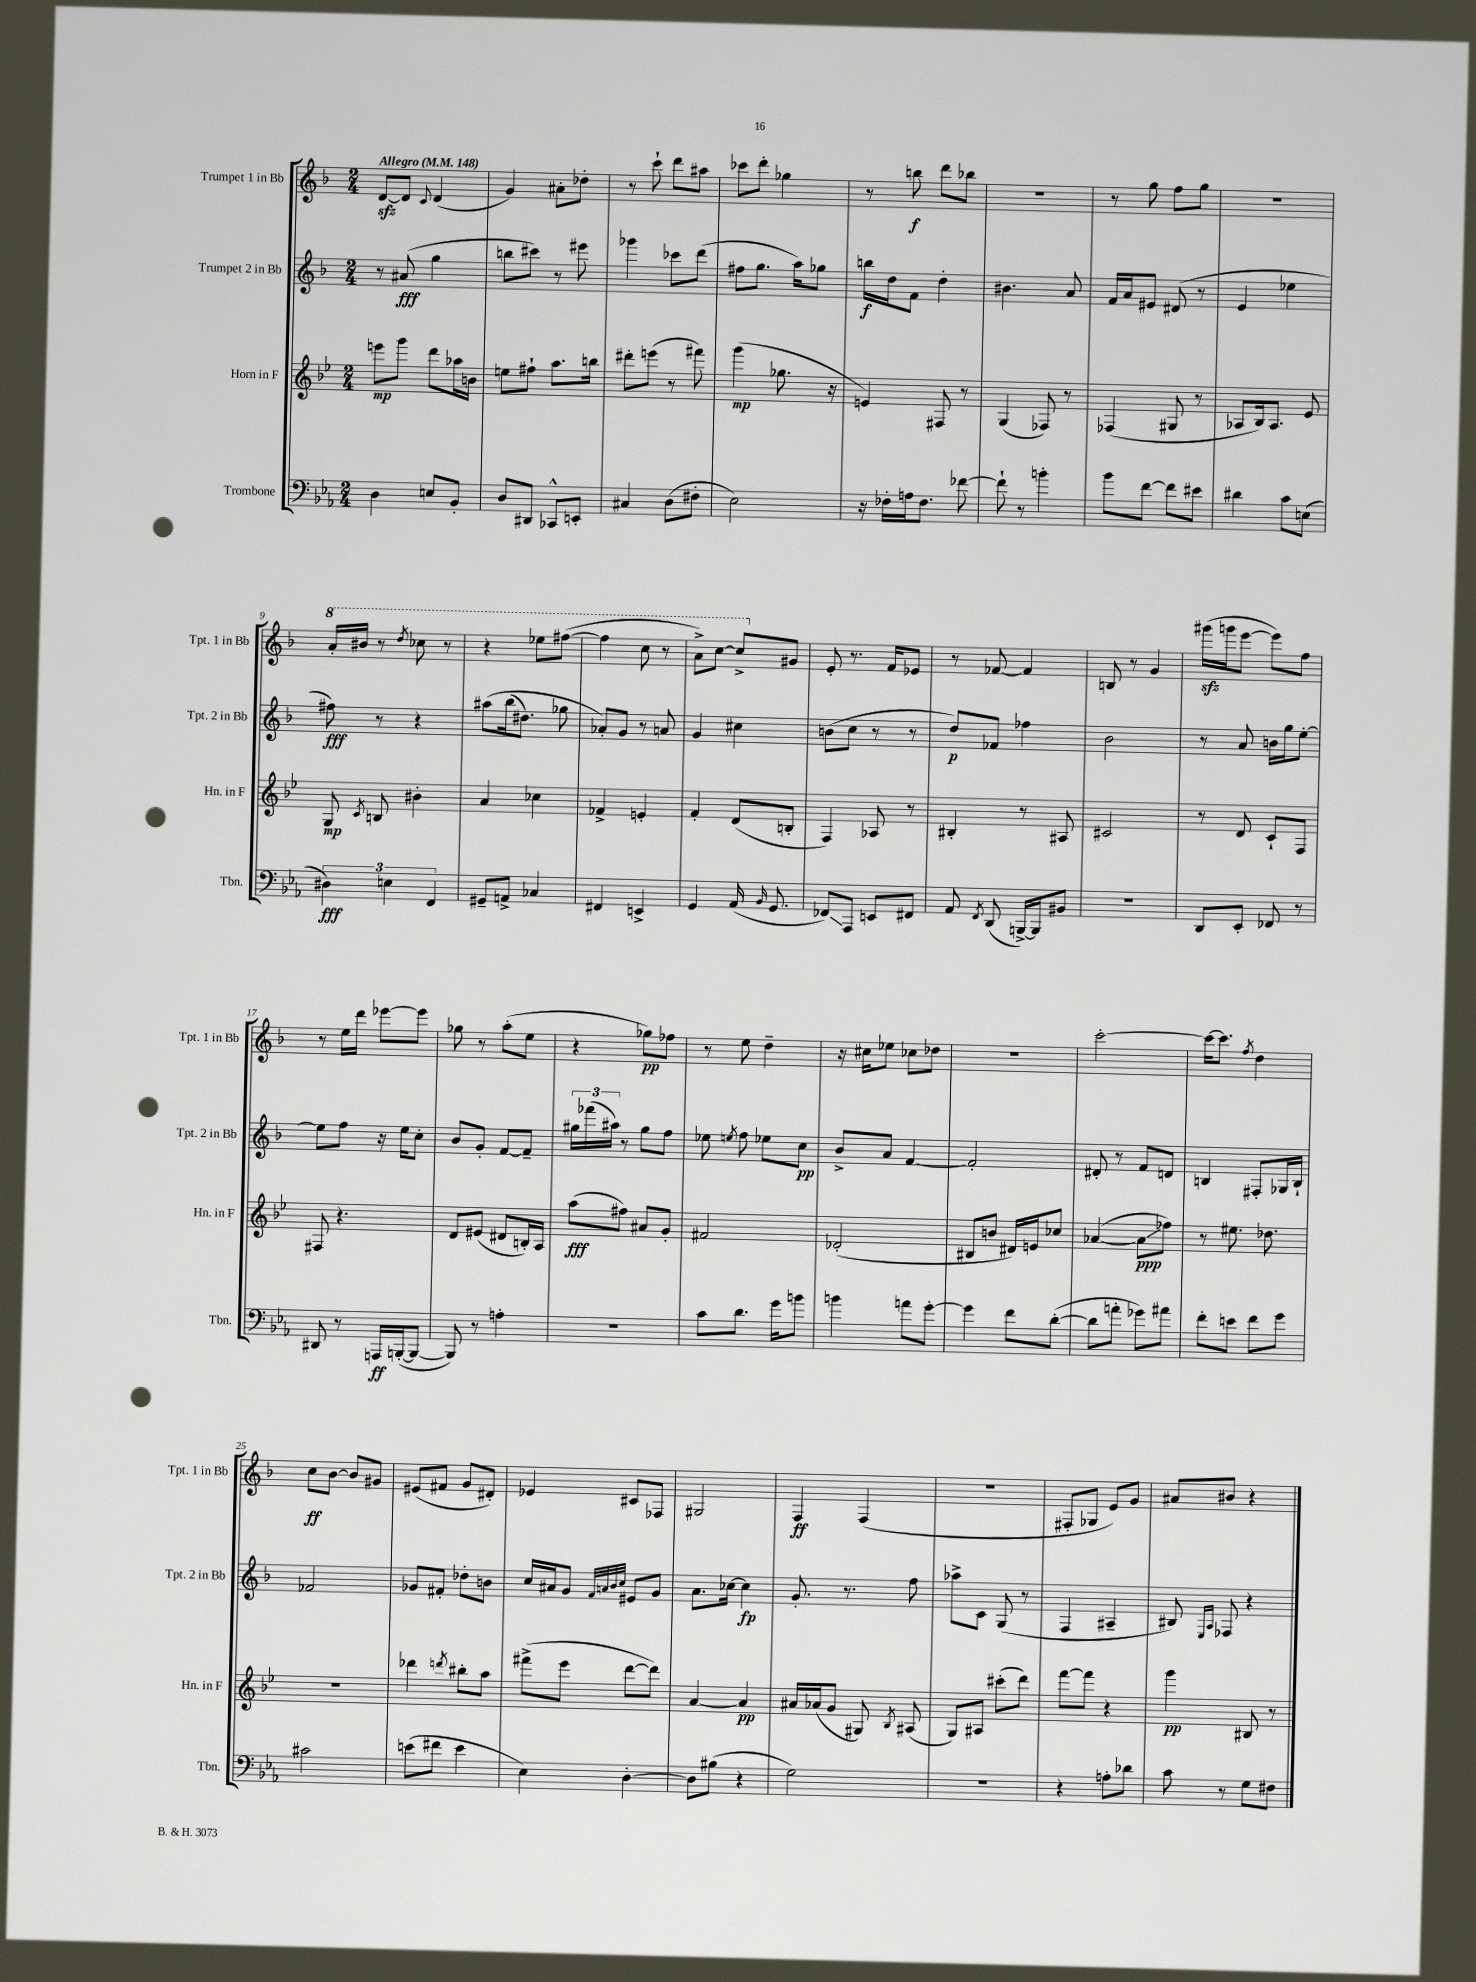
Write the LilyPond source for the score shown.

<<
\new StaffGroup <<
\new Staff = "s0" \with { instrumentName = "Trumpet 1 in Bb" shortInstrumentName = "Tpt. 1 in Bb" } {
    \clef treble \key f \major \numericTimeSignature \time 2/4 \tempo "Allegro" 4 = 148
    \autoBeamOff d'8[~\sfz d'8] \appoggiatura { c'8 } d'4( |
    g'4) ais'8[-. des''8]-. |
    r8 c'''8-! d'''8[ ais''8] |
    ces'''8[ d'''8]-. ges''4 |
    r8 b''8\f d'''8[ bes''8] |
    R2 |
    r8 g''8 f''8[ g''8] |
    R2 |
    \ottava #1 a''16[-. bis''16] r8 \acciaccatura { d'''8 } ces'''8 r8 |
    r4 ees'''8[ fis'''8]~( |
    fis'''4 c'''8 r8 |
    a''8[->) c'''8]~ c'''8[-> \ottava #0 gis'8] |
    e'8-. r8. f'16[ ees'8] |
    r8 fes'8~ fes'4 |
    b8 r8 g'4 |
    gis'''16[\sfz( g'''16 e'''8]~ e'''8[) f''8] |
    r8 e''16[ d'''16] ees'''8[~ ees'''8] |
    ges''8 r8 a''8[-.( e''8] |
    r4 ges''8[\pp) fes''8] |
    r8 e''8 d''4-- |
    r16 cis''16[ ees''8] ces''8[ des''8] |
    R2 |
    c'''2~-. |
    c'''16[~ c'''8.] \acciaccatura { f''8 } d''4 |
    c''8[\ff bes'8]~ bes'8[ gis'8] |
    eis'8[( fis'8] g'8[ dis'8]-.) |
    ees'4 cis'8[ fes8] |
    gis2 |
    f4\ff f4( |
    r2 |
    fis8[-. ges8] e'8[) g'8] |
    ais'8[ bis'8] r4 \bar "|." |
}
\new Staff = "s1" \with { instrumentName = "Trumpet 2 in Bb" shortInstrumentName = "Tpt. 2 in Bb" } {
    \clef treble \key f \major \numericTimeSignature \time 2/4
    \autoBeamOff r8 ais'8\fff( g''4 |
    b''8[ cis'''8]) r8 eis'''8 |
    ges'''4 ces'''8[ d'''8]( |
    fis''8[ g''8.] a''16[) ges''8] |
    b''16[\f d''16 f'8] d''4-. |
    bis'4. a'8 |
    f'16[ a'16 eis'8] dis'8( r8 |
    e'4 ees''4 |
    fis''8\fff) r8 r4 |
    ais''8[\( bes''16( dis''8.]) ges''8 |
    aes'8[-.\) g'8] r8 a'8 |
    g'4 cis''4 |
    b'8[( c''8] r8 r8 |
    d''8[\p) fes'8] fes''4 |
    bes'2 |
    r8 a'8 b'16[ g''16 e''8]~-. |
    e''8[ f''8] r16 e''16[ c''8]-. |
    bes'8[ g'8]-. f'8[~ f'8]-- |
    \tuplet 3/2 { gis''16[ fes'''16( ais''16]) } r8 gis''8[ f''8] |
    ees''8 \acciaccatura { e''8 } f''8 ees''8[ c''8]\pp |
    bes'8[-> a'8] f'4~ |
    f'2-. |
    dis'8-. r8 f'8[ d'8] |
    b4 fis8[-. ges16 b16]-! |
    fes'2 |
    ges'8[ fis'8]-. des''8[-. b'8] |
    c''16[ ais'16 g'8] \grace { f'32[ a'32 bes'32 c''32] } eis'8[ g'8] |
    a'8.[ ces''16]~ ces''4\fp |
    g'8.-. r8. f''8 |
    aes''8[-> c'8] g8( r8 |
    f4 ais4-- |
    bis8) \grace { e16[ a16] } fes8 r4 \bar "|." |
}
\new Staff = "s2" \with { instrumentName = "Horn in F" shortInstrumentName = "Hn. in F" } {
    \clef treble \key bes \major \numericTimeSignature \time 2/4
    \autoBeamOff e'''8[\mp g'''8] d'''8[ aes''16 b'16] |
    e''8[ fis''8]-! a''8.[ b''16] |
    dis'''8[-. e'''8]( r8 fis'''8) |
    g'''4\mp( ges''8. r16 |
    e'4) fis8 r8 |
    g4( fes8) r8 |
    fes4( gis8 r8 |
    aes8[ bes16) aes8.] ees'8 |
    g8\mp \acciaccatura { c'8 } b8 bis'4-. |
    a'4 ces''4 |
    fes'4-> e'4-. |
    f'4-. d'8[( b8]-. |
    f4) aes8 r8 |
    bis4-. r8 ais8 |
    cis'2 |
    r8 d'8 c'8[-! f8] |
    fis8 r4. |
    d'8[ eis'8]( dis'8[ b16-.) a16] |
    a''8[\fff( fis''8]) ais'8[ g'8]-. |
    fis'2 |
    des'2-.( |
    bis8[ b'8] dis'16[) e'16 ces''8] |
    aes'4~( aes'8[\glissando\ppp fes''8]) |
    r8 eis''8. des''8. |
    r2 |
    des'''4 \acciaccatura { d'''8 } bis''8[-. a''8] |
    fis'''8[->( ees'''8] d'''8[~ d'''8]) |
    a'4~ a'4\pp |
    ais'16[ aes'16( g'8] gis8) \acciaccatura { bes8 } ais8( |
    g8[) ais8] cis'''8[-.( d'''8]) |
    f'''8[~ f'''8] r4 |
    g'''4\pp bis8 r8 \bar "|." |
}
\new Staff = "s3" \with { instrumentName = "Trombone" shortInstrumentName = "Tbn." } {
    \clef bass \key ees \major \numericTimeSignature \time 2/4
    \autoBeamOff d4 e8[ bes,8]-. |
    d8[ dis,8] ces,8[-^ e,8]-. |
    cis4 d8[( fis8]-. |
    ees2) |
    r16 fes16[-. a16 fes8.] fes'8~ |
    fes'8-! r8 b'4-. |
    bes'8[ f'8]~ f'8[ eis'8] |
    dis'4 c'8[ e8]( |
    \tuplet 3/2 { dis4\fff) e4 f,4 } |
    gis,8[-- a,8]-> ces4 |
    fis,4 e,4-> |
    g,4 aes,16( \grace { bes,16 } g,8. |
    fes,8[\glissando) aes,,8] e,8[ fis,8] |
    aes,8 \acciaccatura { f,8 } d,8( b,,16[~->) b,,16 bis,8] |
    R2 |
    d,8[ ees,8]-. fes,8 r8 |
    dis,8 r8 a,,16[\ff b,,16~-.( b,,8]~ |
    b,,8) r8 a4-. |
    R2 |
    c'8[ d'8.] g'16[ b'8] |
    b'4 a'8[ g'8]~-. |
    g'4 f'8[ d'8]~-.( |
    d'8[ a'8]-. ges'8[) ais'8] |
    f'8[-. e'8] f'8[ g'8] |
    cis'2 |
    e'8[( fis'8] e'4 |
    ees4) d4~-. |
    d8[ bis8]( r4 |
    g2) |
    r2 |
    r4 a8[-. des'8] |
    c'8 r8 g8[ fis8] \bar "|." |
}
>>
>>
